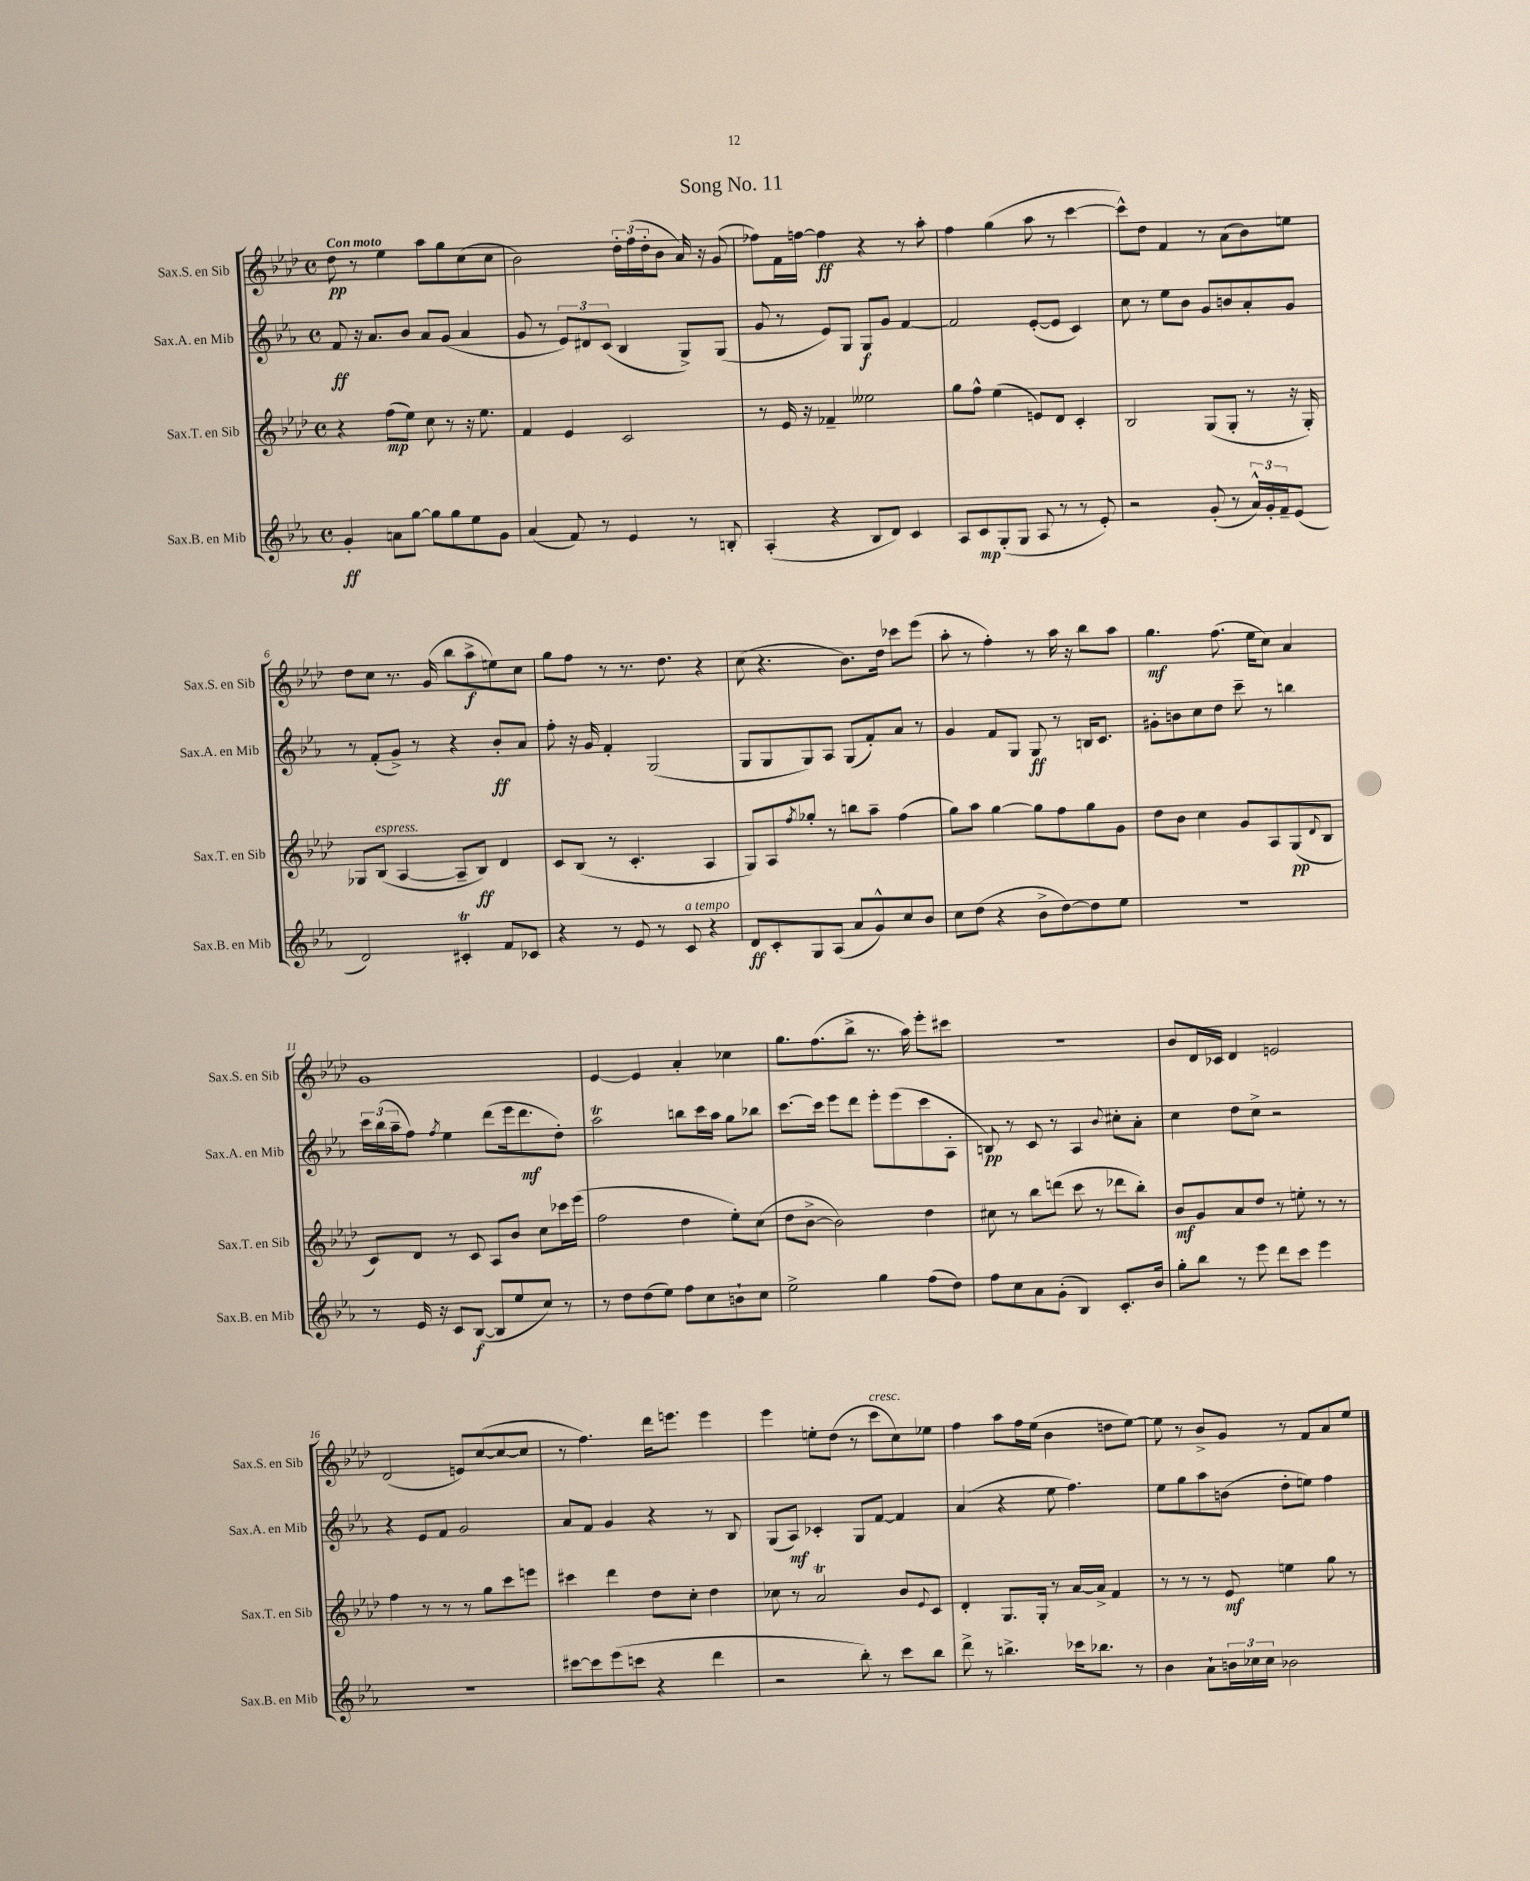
\header { title = "Song No. 11" }
<<
\new StaffGroup <<
\new Staff = "s0" \with { instrumentName = "Sax.S. en Sib" shortInstrumentName = "Sax.S. en Sib" } {
    \clef treble \key aes \major \defaultTimeSignature \time 4/4 \tempo "Con moto"
    des''8\pp r8 ees''4 aes''8 g''8 c''8( c''8 |
    bes'2) \tuplet 3/2 { des''16-. f''16( des''16-. } bes'8 aes'16) r16 g'8( |
    fes''8) f'16 f''16~ f''4\ff r4 r8 aes''8-. |
    f''4 g''4( aes''8 r8 c'''4~ |
    c'''8-^) des''8 f'4 r8 aes'8( bes'8) e''8 |
    des''8 c''8 r8. g'16( bes''8 aes''8->\f e''8) c''8 |
    g''8 f''8 r8 r8. des''8. r4 |
    c''8( r4. bes'8.) des''16 ces'''8 ees'''8( |
    aes''8-. r8 f''4-.) r8 aes''16 r16 bes''8 aes''8 |
    g''4.\mf f''8.( ees''16 c''8) aes'4 |
    g'1 |
    ees'4~ ees'4 aes'4-. ces''4 |
    g''8. f''8.( bes''8-> r8. aes''16) ees'''8-. cis'''8 |
    R1 |
    bes'8 des'16 ces'16 des'4 e'2 |
    des'2( e'8) c''8~( c''8~ c''8 |
    r8 f''4.) des'''16 e'''8. e'''4 |
    ees'''4 e''8-. des''8( r8 c'''8^\markup { \italic "cresc." } c''8) ees''8 |
    f''4 aes''8 f''16 ees''16( bes'4 d''8 ees''8~) |
    ees''8 r8 bes'8-> g'8 r8 f'8 aes'8 ees''8 \bar "|." |
}
\new Staff = "s1" \with { instrumentName = "Sax.A. en Mib" shortInstrumentName = "Sax.A. en Mib" } {
    \clef treble \key ees \major \defaultTimeSignature \time 4/4
    f'8\ff r16 aes'8. bes'8 aes'8 g'8( aes'4 |
    g'8 r8 \tuplet 3/2 { ees'8) dis'8 c'8( } bes4 g8->) g8( |
    g'8 r8 ees'8) g8 g8\f g'8 f'4~ |
    f'2 ees'8~-.( ees'8 c'4) |
    c''8 r8 ees''8 bes'8 g'8 b'8 aes'8-. g'8 |
    r8 f'8-.( g'8->) r8 r4 bes'8-.\ff aes'8 |
    f''8-. r16 g'16 f'4-. g2( |
    g8 g8 g8) aes8 g8( f'8-.) aes'8 r8 |
    g'4 f'8 g8 g8\ff r8 b16 c'8. |
    gis'8-. b'8 c''8 d''8 c'''8-- r8 b''4 |
    \tuplet 3/2 { c'''16 bes''16( aes''16-- } f''8) \acciaccatura { f''8 } ees''4 d'''8( ees'''16 d'''8.\mf d''8-.) |
    aes''2\trill b''8 c'''16 aes''16 g''8 bes''8 |
    c'''8.~ c'''16 ees'''8 d'''8 ees'''8-. ees'''8( c'''8 aes8-. |
    b8\pp) r8 c'8 r8 aes4 \appoggiatura { bes'8 } cis''8-. aes'8-. |
    c''4 d''8 c''8-> r2 |
    r4 ees'8 f'8 g'2 |
    aes'8 f'8 g'4 r4 r8 bes8 |
    g8( aes8\mf) ces'4-. g8 f'8~ f'4 |
    aes'4( r4 ees''8 f''4.) |
    ees''8 g''8 aes''8 b'8( d''8-. e''8) f''4 \bar "|." |
}
\new Staff = "s2" \with { instrumentName = "Sax.T. en Sib" shortInstrumentName = "Sax.T. en Sib" } {
    \clef treble \key aes \major \defaultTimeSignature \time 4/4
    r4 f''8\mp( ees''8) c''8 r8 r16 ees''8. |
    f'4 ees'4 c'2 |
    r8 ees'16 r16 fes'4-- eeses''2 |
    g''8 f''8-^ ees''4( e'8) des'8 c'4-. |
    bes2 g8( g8-. r8 r16 g16-.) |
    ges8 bes8^\markup { \italic "espress." }( aes4~ aes8-- bes8\ff) des'4 |
    c'8 bes8( r8 c'4.-. aes4 |
    g8) aes8 \acciaccatura { f''8 } ges''8-. r8 b''8 aes''8-- f''4( |
    g''8) aes''8 g''4~ g''8 f''8 g''8 g'8 |
    des''8 bes'8 c''4 g'8 aes8 g8\pp( \appoggiatura { des'8 } bes8 |
    c'8) des'8 r8 c'8 aes8 bes'8 c''8 ces'''16 ees'''16( |
    f''2 des''4 ees''8-.) c''8( |
    des''8 bes'8~-> bes'2) des''4 |
    cis''8 r8 bes''8 d'''8( c'''8 r8 des'''8 bes''8-.) |
    bes'8\mf g'8 aes'8 des''8 r8 e''8-. r8 r8 |
    f''4 r8 r8 r8 g''8 c'''8 e'''8 |
    cis'''4 des'''4 des''8 c''8-. des''4 |
    ces''8 r8 aes'2\trill bes'8 \appoggiatura { ees'8 } c'8 |
    des'4-. g8. g16-. r8 aes'16~ aes'16-> f'4 |
    r8 r8 r8 ees'8\mf e''4 g''8 r8 \bar "|." |
}
\new Staff = "s3" \with { instrumentName = "Sax.B. en Mib" shortInstrumentName = "Sax.B. en Mib" } {
    \clef treble \key ees \major \defaultTimeSignature \time 4/4
    g'4-.\ff a'8 g''8~ g''8 g''8 ees''8 g'8 |
    aes'4( f'8) r8 ees'4 r8 b8-. |
    aes4-.( r4 bes8 d'8) c'4 |
    aes8 c'8\mp g8-.( g8 aes8 r8 r8 ees'8-.) |
    r2 g'8-.( r8 \tuplet 3/2 { aes'16-^) g'16-. f'16-- } ees'8( |
    d'2) cis'4-.\trill f'8 ces'8 |
    r4 r8 ees'8 r8 c'8^\markup { \italic "a tempo" } r4 |
    d'8\ff c'8-. g8 aes8( aes'8 g'8-^) c''8 bes'8 |
    c''8 d''8( r4 bes'8-> d''8~) d''8 ees''8 |
    R1 |
    r8 ees'16 r16 c'8 bes8~\f( bes8 ees''8 c''8) r8 |
    r8 d''8 d''8( ees''8) f''8 c''8 b'8-! c''8 |
    ees''2-> g''4 f''8( d''8) |
    f''8 c''8 aes'8 g'8-.( bes4) c'8.-. bes'16 |
    g''8-. bes''8 r8 ees'''8 d'''8 c'''8 ees'''4 |
    R1 |
    cis'''8~ cis'''8 ees'''8( c'''8 r4 d'''4 |
    r2 bes''8-.) r8 c'''8 bes''8 |
    d'''8-> r8 b''4.-> ces'''16 bes''8. r8 |
    bes'4 aes'8-! \tuplet 3/2 { b'16 ces''16 ces''16 } bes'2 \bar "|." |
}
>>
>>
